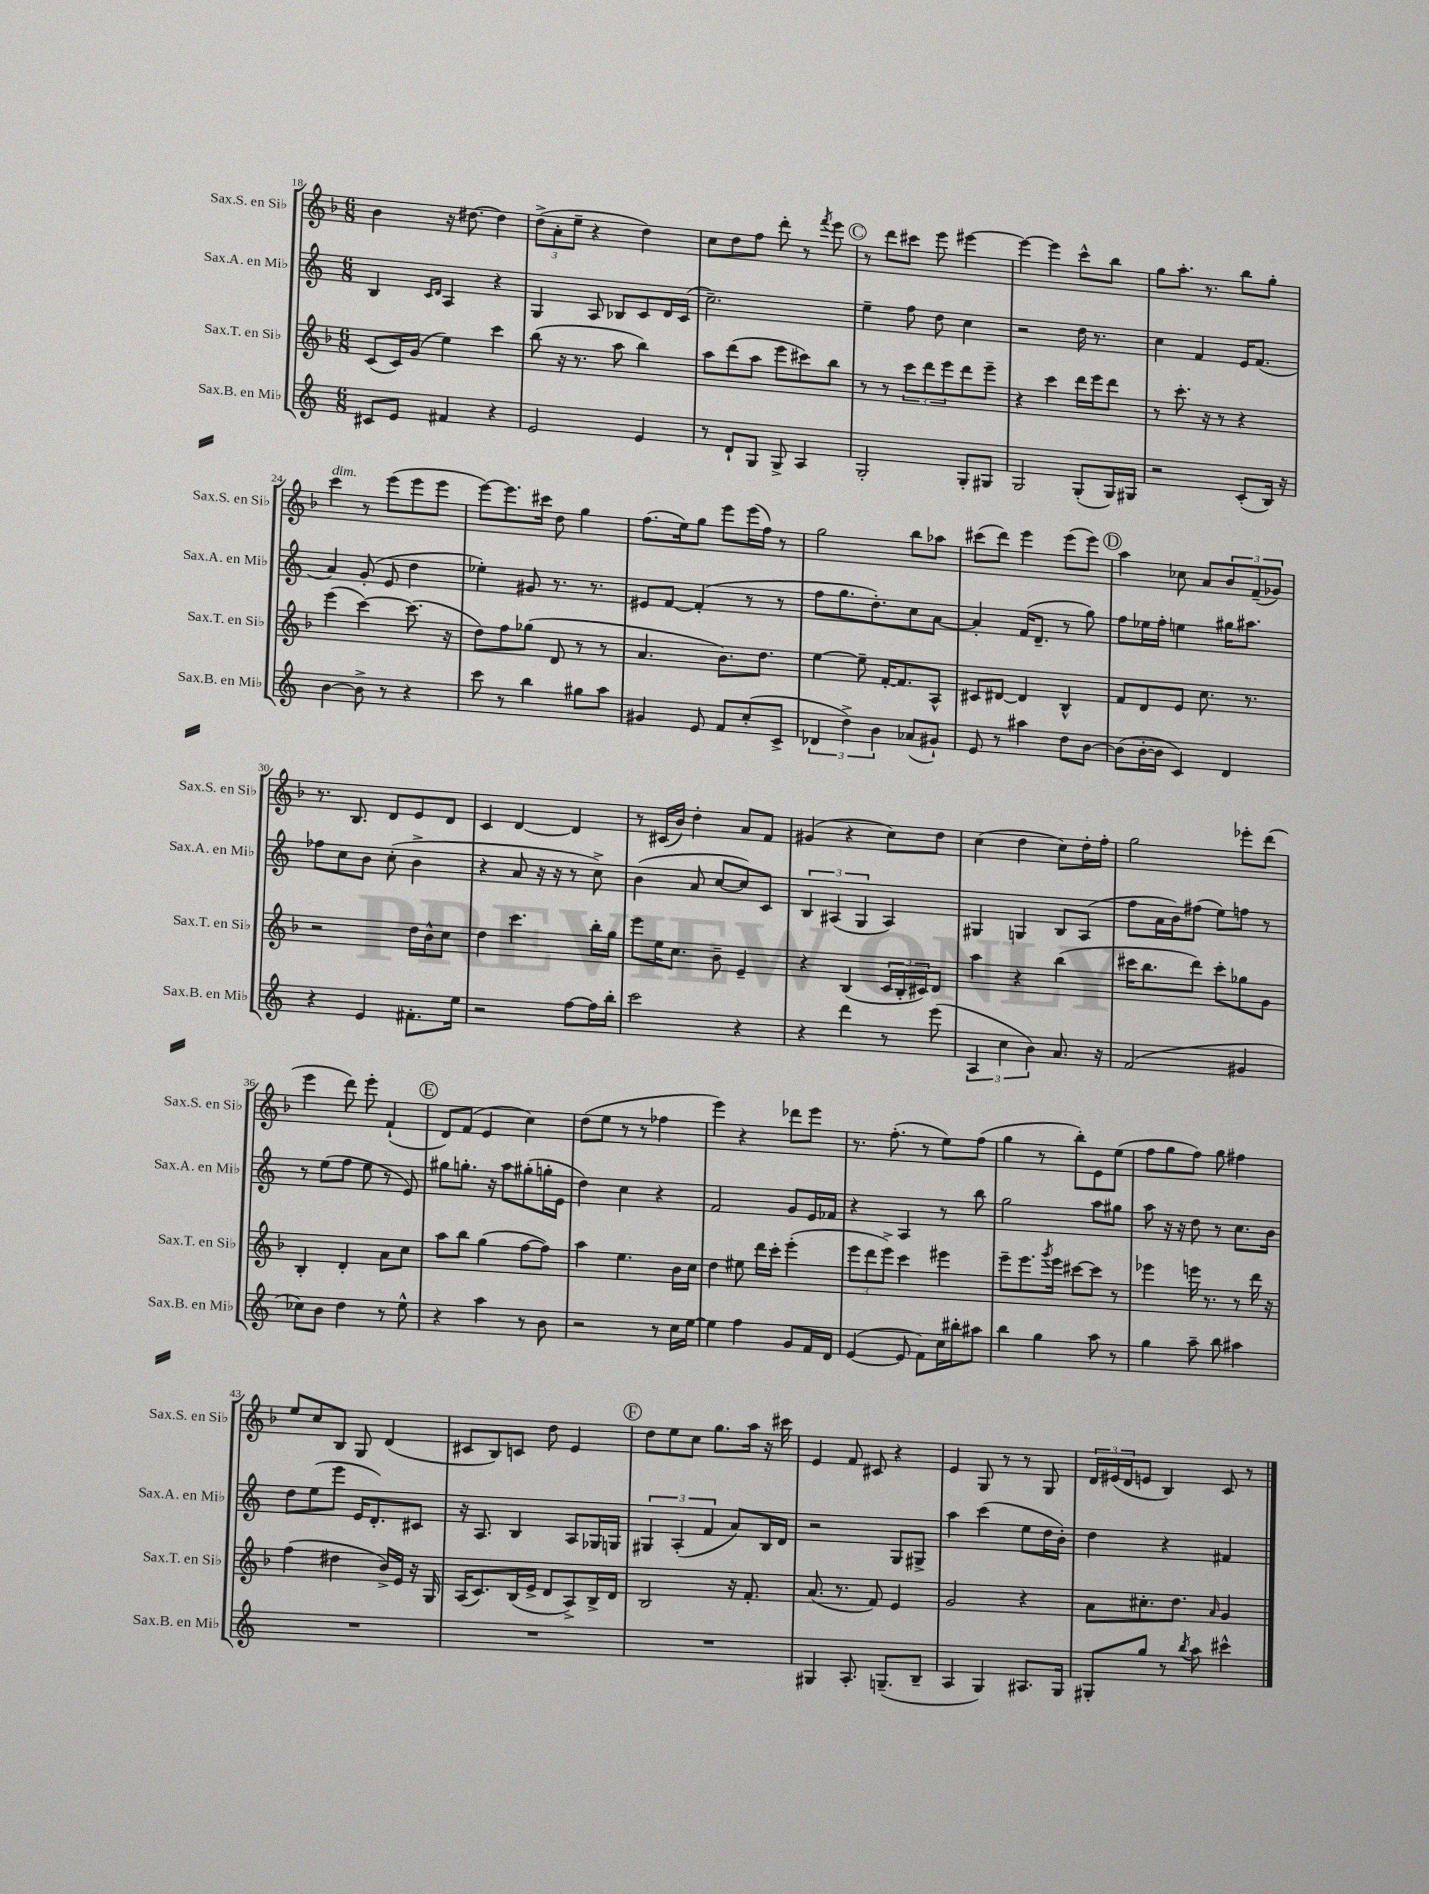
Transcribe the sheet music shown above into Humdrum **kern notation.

**kern	**kern	**kern	**kern
*part4	*part3	*part2	*part1
*staff4	*staff3	*staff2	*staff1
*I"Sax.B. en Mi♭	*I"Sax.T. en Si♭	*I"Sax.A. en Mi♭	*I"Sax.S. en Si♭
*I'Sax.B. en Mi♭	*I'Sax.T. en Si♭	*I'Sax.A. en Mi♭	*I'Sax.S. en Si♭
*clefG2	*clefG2	*clefG2	*clefG2
*k[]	*k[b-]	*k[]	*k[b-]
*M6/8	*M6/8	*M6/8	*M6/8
=18	=18	=18	=18
8c#X/L	(8c/L	4B/	4b-\
8e/J	16c/L)	.	.
.	(16g/JJ	.	.
.	.	16qqc/LL	.
.	.	16qqd/JJ	.
4f#X/	4ee\)	4A/	16r
.	.	.	[8.dd#X\
4r	4ccc\	4r	4dd#\]
=19	=19	=19	=19
2e/	(8bb-\	4G/	(12dd^\L
.	.	.	12a'\
.	16r	.	.
.	.	.	12ee~\J
.	8.r	.	.
.	.	8A/	4r
.	8aa\	8B-X/L	.
4e/	4bb-\)	8c/	4dd\)
.	.	16d/L	.
.	.	(16c/JJ	.
=20	=20	=20	=20
8r	8aa\L	2.cc~\)	8cc\L
8d`/L	(8ddd\	.	8dd\
8G/J	8aa\J	.	8ff\J
8G^/	8eee\L	.	8ddd'\
4A/	8ccc#X\)	.	8r
.	.	.	8qfff/
.	8bb-\J	.	8eee\
!!LO:REH:place=s1:t=C
=21	=21	=21	=21
2G'/	8r	4ee~\	8r
.	8r	.	8ddd\L
.	12ccc\L	8ff\	8ccc#X\J
.	12ddd\	.	.
.	.	8dd\	8eee\
.	12eee\	.	.
8G'/L	8ddd\	4cc\	[4eee#X\
8G#X/J	8eee~\J	.	.
=22	=22	=22	=22
2G/	4r	2r	4eee#\_
.	4ccc\	.	4eee#\]
(8G'/L	16ddd\LL	16dd\	8ccc^^\L
.	16eee\J	8.r	.
16G/L)	8ddd\J	.	8bb-\J
16G#X/JJ	.	.	.
=23	=23	=23	=23
2r	8r	4cc\	8gg\L
.	8.ccc'\	.	8.aa'\J
.	.	4f/	.
.	16r	.	8.r
.	8r	.	.
(8c'/L	4r	16e/KL	8bb-\L
.	.	(8.f/J	.
16B/Jk)	.	.	8gg'\J
16r	.	.	.
!!LO:LB:g=z
=24	=24	=24	=24
!	!	!	!LO:TX:a:i:t=dim.
[4b\	(4eee\	4a/)	4ccc\
8b^\]	[4ccc\)	(8g'/	8r
8r	.	8e/	(8eee\L
4r	(8.ccc\]	4dd\	8eee\
.	.	.	8eee\J
.	16r	.	.
=25	=25	=25	=25
8ccc\	8dd\L)	4ee-X'\)	[8eee\L)
8r	8ff\	.	8.eee\]
4bb\	(8gg-X\J	8g#X/	.
.	.	.	16ccc#X\Jk
.	8d/	8.r	8dd\
8gg#X\L	8r	.	4gg\
.	.	8.r	.
8aa\J	8r	.	.
=26	=26	=26	=26
4g#X/	4.a/	8e#X/L	(8.ff\L
.	.	[8f/J	.
.	.	.	16ee\k)
8e/	.	(4f'/]	8gg\J
8f/L	8.b-\L)	.	8eee\L
(8cc'/	.	8r	(16eee\L
.	8.dd\J	.	16ff\JJ)
8c^/J	.	8r	8r
=27	=27	=27	=27
6d-X/	[4ee\	8ff\L	2gg\
.	.	8.gg\	.
6dd^\)	.	.	.
.	8ee~\]	.	.
.	.	8.dd'\)	.
6b\	.	.	.
.	[16f'/KL	.	.
.	8.f/]	.	.
(8a-X/L	.	8cc\	8bb-\L
8g#X`/J)	8A^^/J	[8a\J	8aa-X\J
=28	=28	=28	=28
8e/	8c#X/L	4a'/]	(8ccc#X\L
8r	[8d#X/J	.	8ddd\J)
4aa#X\	4d#/]	(16f/KL	4eee\
.	.	8.d~/J	.
8dd\L	4B-^^/	8r	(8eee\L
[8b\J	.	8gg\)	8eee\J)
!!LO:REH:place=s1:t=D
=29	=29	=29	=29
(8b\L]	8f/L	8ff\L	4aa\
[16b'\L	8d/	16ee-X\L	.
16b\JJ]	.	16ff'\JJ	.
4c/)	8e/J	4een\	8cc-X\
.	8.cc\	.	8a/L
4d/	.	16gg#X\KL	12b-/
.	8.r	8.aa#X\J	.
.	.	.	(12f~/
.	.	.	12g-X/J)
!!LO:LB:g=z
=30	=30	=30	=30
4r	2r	8ff-X\L	8.r
.	.	8cc\	.
.	.	.	8.B-/
4e/	.	8b\J	.
.	.	(8cc'\	8d/L
8.f#X'\L	16dd\LL	4b^\	8e/
.	16b-^^\J	.	.
.	8cc\J	.	8d/J
16ee\Jk	.	.	.
=31	=31	=31	=31
2r	4dd\	4r	4c/
.	4.ccc\	8a/	[4d/
.	.	16r	.
.	.	16r	.
[8ff\L	.	8r	4d/]
16ff\L]	16bb-'\LL	8cc^\)	.
16bb'\JJ	16gg\JJ	.	.
=32	=32	=32	=32
2ccc\	8eee\L	(4b\	8r
.	16ee\K	.	(16c#X/LL
.	8.cc\J	.	16b-/JJ)
.	.	8a/	4dd'\
.	8b-~\	[8cc/L	.
4r	4e~/	8cc/])	8a/L
.	.	8c/J	8f/J
=33	=33	=33	=33
4r	4r	6B/	(4g#X/
.	.	(6A#X/	.
4ddd\	(4B-/	.	4r
.	.	6G/	.
8r	24c/LL	4A#/)	8cc\L)
.	24B-'/	.	.
.	24c#X/J)	.	.
(8eee\	8d/J	.	8dd\J
=34	=34	=34	=34
6A/	4aa\	4G#X/	(4cc\
6cc\	.	.	.
.	4r	4Gn/	4dd\
6b\)	.	.	.
8.a/	(4bb-\	8B/L	8cc\L)
.	.	(8A/J	16dd'\L
16r	.	.	16ff'\JJ
=35	=35	=35	=35
(2f/	16ccc#X\KL	8ff\L	2gg\
.	8.bb-\	.	.
.	.	16a\L	.
.	.	16b\J)	.
.	8ddd\J)	(8ff#X\J	.
.	8ccc#'\L	8ee\L)	.
4g#X/	8gg-X\	8ffn\J	8eee-X'\L
.	8g\J	8r	(8ddd\J
!!LO:LB:g=z
=36	=36	=36	=36
8cc-X\L)	4B-'/	8r	4eee\
8b\J	.	(8ee\L	.
4dd\	4d'/	8ff\J	8ddd\)
.	.	8ee\	8eee'\
8r	8a\L	8r	(4f`/
8ee^^\	8cc\J	8e/)	.
!!LO:REH:place=s1:t=E
=37	=37	=37	=37
4r	8aa\L	8gg#X\L	8d/L)
.	8bb-\J	8.ggn'\J	(8f/J
4aa\	(4gg\	.	4e/
.	.	16r	.
.	.	8aa\L	.
8r	[8ff\L	(8gg#X'\	4cc\)
8b\	8ff\J])	16ggn'\L	.
.	.	16e\JJ	.
=38	=38	=38	=38
2r	4aa\	4dd\)	(8dd\L
.	.	.	8ee\J
.	4.ee\	4cc\	8r
.	.	.	8r
8r	.	4r	4ff-X\
16cc\LL	16b-\LL	.	.
[16ee\JJ	16cc\JJ	.	.
=39	=39	=39	=39
4ee\]	4dd\	2f/	4eee\)
4ff\	8ee#X\	.	4r
.	16ddd\LL	.	.
.	16ccc'\JJ	.	.
8g/L	(4eee'\	8g/L	8ddd-X\L
16f/L	.	16e/L	8eee\J
16d/JJ	.	16f-X/JJ	.
=40	=40	=40	=40
([4e/	12eee\L	4r	8.r
.	12ddd\	.	.
.	12eee^\J)	.	.
.	.	.	(8.ff'\
8e/]	4ccc\	4A/	.
8f\L)	.	.	8r
16cc\L	4eee#X\	8r	8ee\L)
16bb#X'\J	.	.	.
8aa#X\J	.	8bb\	(8ff\J
=41	=41	=41	=41
4bb\	8eee~\L	2gg\	4gg\
.	8.eee\	.	.
4gg\	.	.	8r
.	8qggg/	.	.
.	16eee\Jk	.	.
.	[8ccc#X\L	.	8bb-'\L)
8aa\	8ccc#\J]	8aa\L	8e\
8r	8r	8gg#X\J	(8ee\J
=42	=42	=42	=42
4gg\	4eee-X\	8aa\	8ff\L
.	.	16r	8gg\
.	.	16r	.
8aa~\	16eeen\	8dd\	8ff\J)
.	8.r	.	.
8bb\	.	8r	8gg\
4aa#X\	8r	8.cc\L	4ff#X\
.	16ddd\	.	.
.	16r	16b\Jk	.
!!LO:LB:g=z
=43	=43	=43	=43
2.r	(4ff\	8dd\L	8ee/L
.	.	(8ee\	8cc/
.	4dd#X\	8eee\J	8B-/J
.	.	16e/KL	8G/
.	.	8.d'/)	.
.	16b-^/LL)	.	(4d/
.	16e/JJ	.	.
.	16r	8c#X/J	.
.	16G/	.	.
=44	=44	=44	=44
2.r	(16A/KL	16r	8c#X/L
.	8.c/)	8.A/	.
.	.	.	8B-/)
.	(16B-/L	4B/	8cn/J
.	16e^/JJ	.	.
.	8d/L	.	8dd\
.	8A^/)	8A/L	4e/
.	16B-^/L	16G-X/L	.
.	16d/JJ	16Gn/JJ	.
!!LO:REH:place=s1:t=F
=45	=45	=45	=45
2.r	2B-/	6G#X/	8dd\L
.	.	.	8ee\
.	.	(6A'/	.
.	.	.	8cc\J
.	.	6f/	.
.	.	.	8.gg\L
.	16r	8a/L)	.
.	8.f'/	.	16aa\Jk
.	.	16B/L	16r
.	.	16d/JJ	16ccc#X\
=46	=46	=46	=46
4G#X/	(8.a/	2r	4e/
.	8.r	.	.
8.A'/	.	.	8f/
.	8f/)	.	8c#X/
(8.Gn~/L	.	.	.
.	4e/	8G/L	4r
8B~/J	.	8G#X^/J	.
=47	=47	=47	=47
4A/	2g/	4aa\	4e/
4G/)	.	(4ccc\	8G/
.	.	.	8r
8.A#X/L	4r	8ee\L	8r
.	.	16dd\L	8G/
16G/Jk	.	16b'\JJ)	.
=48	=48	=48	=48
8G#X'/L	8a\L	4dd\	24d/LL
.	.	.	(24e#X/
.	.	.	24d/J
8gg/J	8.cc#X'\	.	8en/J
8r	.	4r	4B-/)
.	8.dd\J	.	.
8qbb/	.	.	.
8aa\	.	.	.
.	16qqa/	.	.
4ccc#X^^\	4g/	4f#X/	8c/
.	.	.	8r
==	==	==	==
*-	*-	*-	*-
